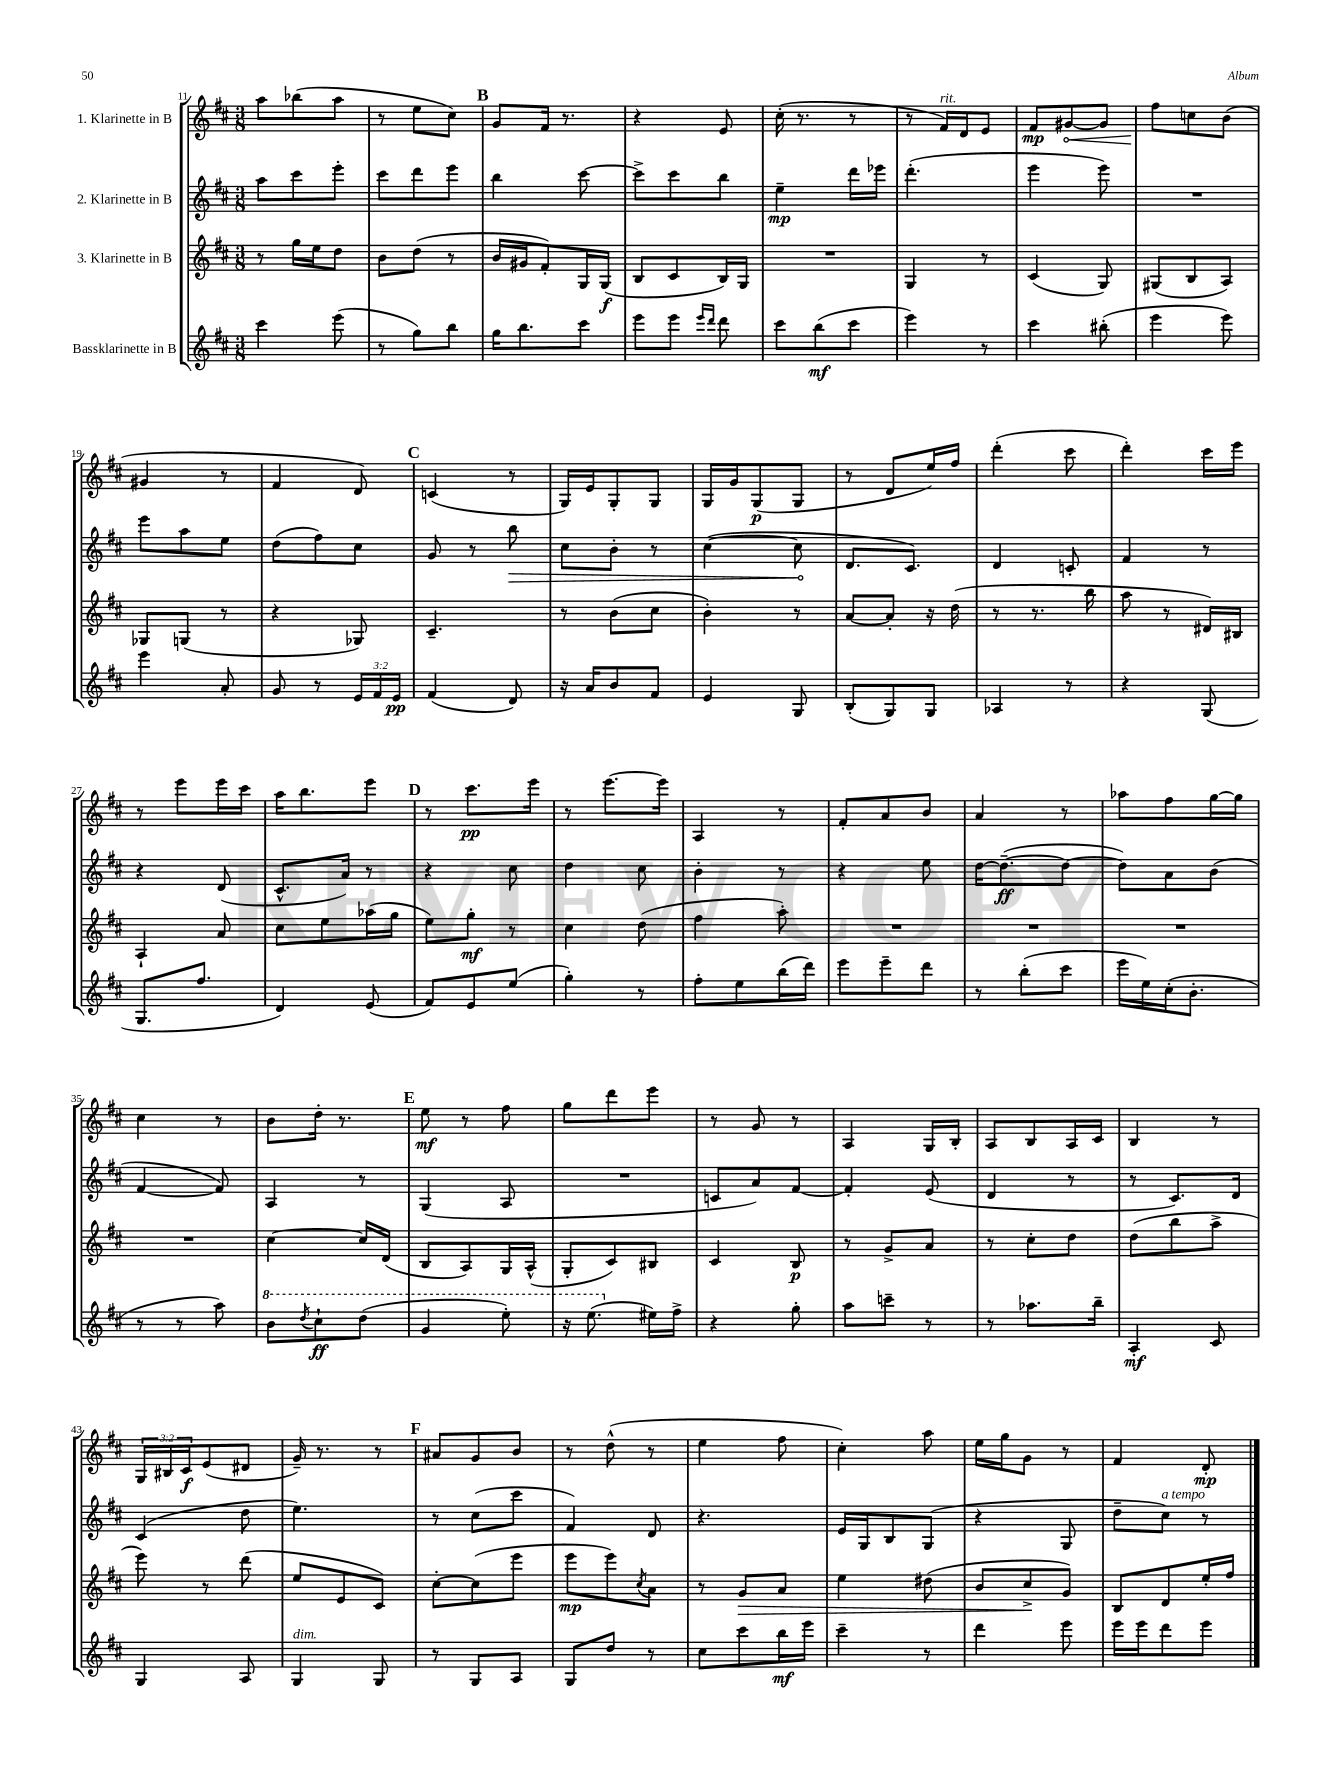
<<
\new StaffGroup <<
\new Staff = "s0" \with { instrumentName = "1. Klarinette in B" } {
    \clef treble \key d \major \numericTimeSignature \time 3/8 \override Staff.TupletNumber.text = #tuplet-number::calc-fraction-text
    a''8 bes''8( a''8 |
    r8 e''8 cis''8) |
    \mark \markup { \bold "B" } g'8 fis'16 r8. |
    r4 e'8 |
    cis''16-.( r8. r8 |
    r8 fis'16^\markup { \italic "rit." }) d'16 e'8 |
    fis'8\mp \once \override Hairpin.circled-tip = ##t gis'8~\< gis'8 |
    fis''8\! c''8 b'8( |
    gis'4 r8 |
    fis'4 d'8) |
    \mark \markup { \bold "C" } c'4( r8 |
    g16) e'16 g8-. g8 |
    g16 g'16 g8\p( g8 |
    r8 d'8 e''16) fis''16 |
    d'''4-.( cis'''8 |
    d'''4-.) cis'''16 e'''16 |
    r8 e'''8 e'''16 cis'''16 |
    a''16 b''8. e'''8 |
    \mark \markup { \bold "D" } r8 cis'''8.\pp e'''16 |
    r8 e'''8.~ e'''16 |
    a4 r8 |
    fis'8-. a'8 b'8 |
    a'4 r8 |
    aes''8 fis''8 g''16~ g''16 |
    cis''4 r8 |
    b'8 d''16-. r8. |
    \mark \markup { \bold "E" } e''8\mf r8 fis''8 |
    g''8 d'''8 e'''8 |
    r8 g'8 r8 |
    a4 g16 b16-. |
    a8 b8 a16 cis'16 |
    b4 r8 |
    \tuplet 3/2 { g16 bis16 cis'16\f } e'8( dis'8 |
    g'16--) r8. r8 |
    \mark \markup { \bold "F" } ais'8 g'8 b'8 |
    r8 d''8-^( r8 |
    e''4 fis''8 |
    cis''4-.) a''8 |
    e''16 g''16 g'8 r8 |
    fis'4 d'8-.\mp \bar "|." |
}
\new Staff = "s1" \with { instrumentName = "2. Klarinette in B" } {
    \clef treble \key d \major \numericTimeSignature \time 3/8
    a''8 cis'''8 e'''8-. |
    cis'''8 d'''8 e'''8 |
    \mark \markup { \bold "B" } b''4 cis'''8~ |
    cis'''8-> cis'''8 b''8 |
    e''4--\mp d'''16 ees'''16 |
    d'''4.-.( |
    e'''4 e'''8) |
    R4. |
    e'''8 a''8 e''8 |
    d''8( fis''8) cis''8 |
    \mark \markup { \bold "C" } g'8 r8 \once \override Hairpin.circled-tip = ##t b''8\> |
    cis''8 b'8-. r8 |
    cis''4~( cis''8\! |
    d'8. cis'8.) |
    d'4 c'8-. |
    fis'4 r8 |
    r4 d'8( |
    cis'8.-^ a'16) r8 |
    \mark \markup { \bold "D" } r4 cis''8 |
    d''4 cis''8 |
    b'4-. r8 |
    r4 e''8 |
    d''16~ d''8.~--\ff( d''8~ |
    d''8) a'8 b'8( |
    fis'4~ fis'8) |
    a4 r8 |
    \mark \markup { \bold "E" } g4( a8 |
    R4. |
    c'8 a'8) fis'8~ |
    fis'4-. e'8( |
    d'4 r8 |
    r8 cis'8.) d'16 |
    cis'4( d''8 |
    e''4.) |
    \mark \markup { \bold "F" } r8 cis''8( cis'''8 |
    fis'4) d'8 |
    r4. |
    e'16 g16 b8 g8( |
    r4 g8 |
    d''8-- cis''8^\markup { \italic "a tempo" }) r8 \bar "|." |
}
\new Staff = "s2" \with { instrumentName = "3. Klarinette in B" } {
    \clef treble \key d \major \numericTimeSignature \time 3/8
    r8 g''16 e''16 d''8 |
    b'8 d''8( r8 |
    \mark \markup { \bold "B" } b'16 gis'16 fis'8-.) g16 g16\f( |
    b8 cis'8 b16) g16 |
    R4. |
    g4 r8 |
    cis'4( g8) |
    gis8( b8 a8) |
    ges8 g8( r8 |
    r4 ges8) |
    \mark \markup { \bold "C" } cis'4.-- |
    r8 b'8( cis''8 |
    b'4-.) r8 |
    a'8~ a'8-. r16 d''16( |
    r8 r8. b''16 |
    a''8 r8 dis'16) bis16 |
    a4-! a'8 |
    cis''8 e''8 aes''16( g''16 |
    \mark \markup { \bold "D" } e''8) g''8-.\mf r8 |
    cis''4 d''8( |
    fis''4 a''8-.) |
    R4. |
    R4. |
    R4. |
    R4. |
    cis''4~ cis''16 d'16( |
    \mark \markup { \bold "E" } b8 a8) g16 a16-^( |
    g8-. cis'8) bis8 |
    cis'4 b8\p |
    r8 g'8-> a'8 |
    r8 cis''8-. d''8 |
    d''8( b''8 a''8-> |
    e'''8) r8 d'''8( |
    e''8 e'8 cis'8) |
    \mark \markup { \bold "F" } cis''8~-. cis''8( e'''8 |
    e'''8\mp e'''8) \acciaccatura { cis''8 } a'8 |
    r8 g'8\> a'8 |
    e''4 dis''8( |
    b'8 cis''8->\! g'8) |
    b8 d'8 e''16-. fis''16 \bar "|." |
}
\new Staff = "s3" \with { instrumentName = "Bassklarinette in B" } {
    \clef treble \key d \major \numericTimeSignature \time 3/8 \override Staff.TupletNumber.text = #tuplet-number::calc-fraction-text
    cis'''4 e'''8( |
    r8 g''8) b''8 |
    \mark \markup { \bold "B" } g''16 b''8. cis'''8 |
    e'''8 e'''8 \grace { e'''16 d'''16 } d'''8 |
    cis'''8 b''8\mf( cis'''8 |
    e'''4) r8 |
    cis'''4 bis''8-.( |
    e'''4 e'''8) |
    e'''4 a'8-. |
    g'8 r8 \tuplet 3/2 { e'16 fis'16 e'16\pp } |
    \mark \markup { \bold "C" } fis'4( d'8) |
    r16 a'16 b'8 fis'8 |
    e'4 g8 |
    b8-.( g8) g8 |
    aes4 r8 |
    r4 g8( |
    g8. fis''8. |
    d'4) e'8( |
    \mark \markup { \bold "D" } fis'8) e'8 e''8( |
    g''4-.) r8 |
    fis''8-. e''8 b''16( d'''16) |
    e'''8 e'''8-- d'''8 |
    r8 b''8-.( cis'''8 |
    e'''16 e''16) cis''16-.( b'8.-. |
    r8 r8 a''8) |
    \ottava #1 b''8 \acciaccatura { d'''8 } cis'''8-!\ff d'''8( |
    \mark \markup { \bold "E" } g''4 e'''8-.) |
    r16 e'''8.( \ottava #0 eis''16) fis''16-> |
    r4 g''8-. |
    a''8 c'''8-- r8 |
    r8 aes''8. b''16-- |
    a4-.\mf cis'8 |
    g4 a8 |
    g4^\markup { \italic "dim." } g8 |
    \mark \markup { \bold "F" } r8 g8 a8 |
    g8 d''8 r8 |
    cis''8 cis'''8 b''16\mf e'''16 |
    cis'''4-- r8 |
    d'''4 e'''8 |
    e'''16 e'''16 d'''8 e'''8 \bar "|." |
}
>>
>>
\layout { \context { \Score currentBarNumber = #11 } }
